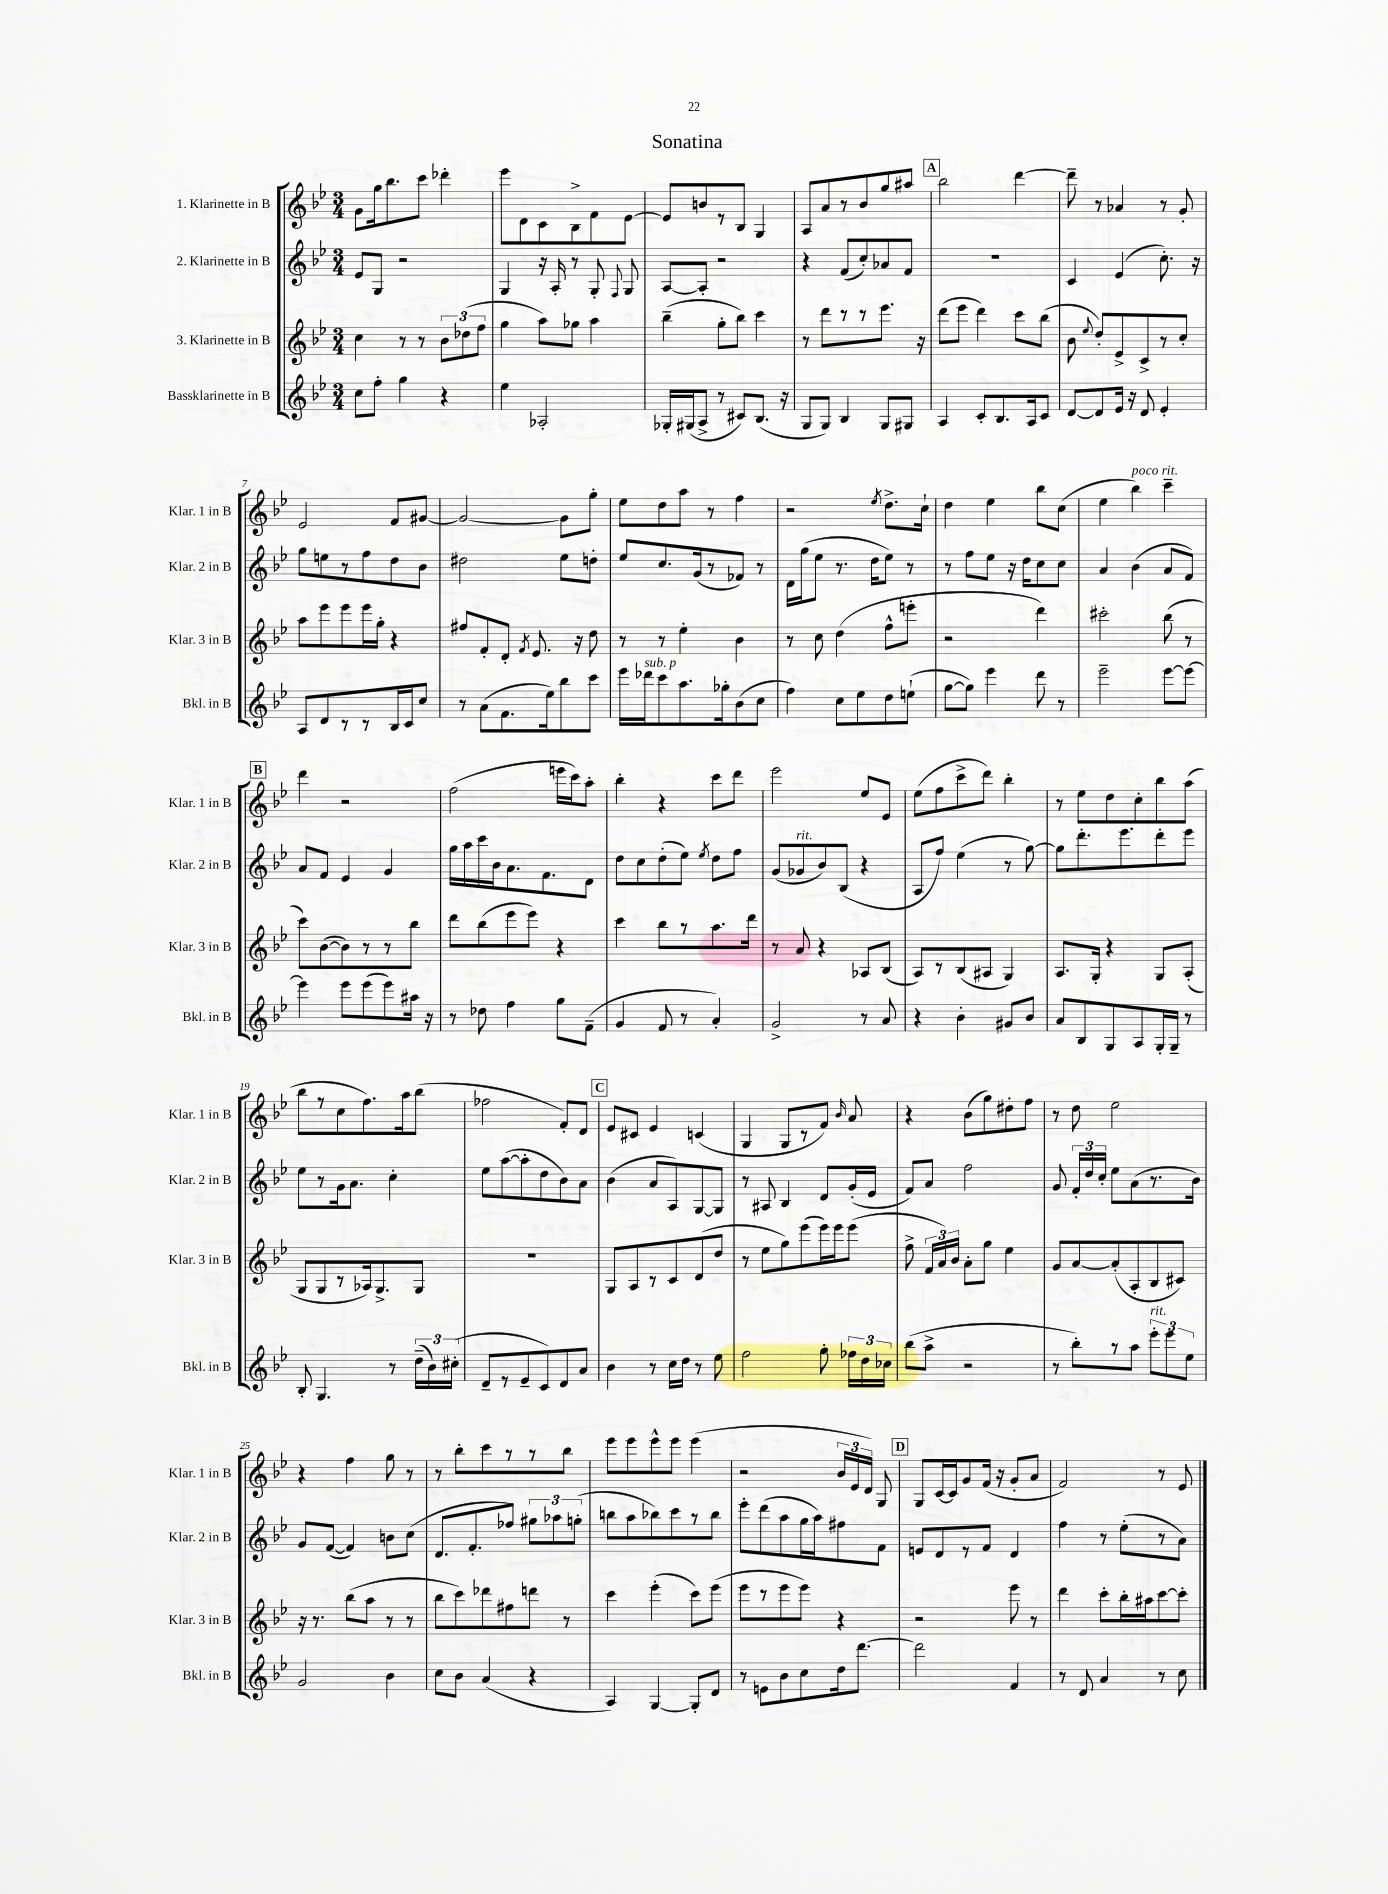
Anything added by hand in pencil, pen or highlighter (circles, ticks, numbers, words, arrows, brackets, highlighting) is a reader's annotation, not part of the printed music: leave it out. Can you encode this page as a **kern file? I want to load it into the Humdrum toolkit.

**kern	**kern	**kern	**kern
*part4	*part3	*part2	*part1
*staff4	*staff3	*staff2	*staff1
*I"Bassklarinette in B	*I"3. Klarinette in B	*I"2. Klarinette in B	*I"1. Klarinette in B
*I'Bkl. in B	*I'Klar. 3 in B	*I'Klar. 2 in B	*I'Klar. 1 in B
*clefG2	*clefG2	*clefG2	*clefG2
*k[b-e-]	*k[b-e-]	*k[b-e-]	*k[b-e-]
*M3/4	*M3/4	*M3/4	*M3/4
=1	=1	=1	=1
8cc\L	4cc\	8e-/L	8g\L
8ff'\J	.	8G/J	16gg\k
.	.	.	8.bb-\
4gg\	8r	2r	.
.	8r	.	8ccc\J
4r	12b-\L	.	4ddd-X'\
.	(12dd-X\	.	.
.	12ff\J	.	.
=2	=2	=2	=2
4ee-\	4gg\	4G/	8eee-\L
.	.	.	8d\
2A-X'/	8aa\L)	16r	8c\
.	.	16A'/	.
.	8gg-X\J	8r	8B-^\
.	4aa\	8G'/	8f\
.	.	8qqF/	.
.	.	8G/	[8e-\J
=3	=3	=3	=3
16G-X'/LL	(4bb-~\	[8A/L	8e-/L]
(16G#X/J	.	.	.
8A^/J	.	8A'/J]	8bn/
8r	8gg'\L	2r	8r
8c#X/L)	8bb-\J)	.	8B-/J
(8.B-/J	4ccc\	.	4G/
16r	.	.	.
=4	=4	=4	=4
8G/L	8r	4r	8A/L
8G/J)	8ddd\L	.	8a/
4B-/	8r	(8f/L	8r
.	8r	8cc'/)	8b-/
8G/L	8.eee-\J	8a-X/	8gg/
8G#X/J	.	8f/J	8aa#X/J
.	16r	.	.
!!LO:REH:place=s1:t=A
=5	=5	=5	=5
4A/	(8ddd\L	2.r	2bb-\
.	8eee-\J	.	.
8c'/L	4ddd\)	.	.
8.B-/	.	.	.
.	8ccc\L	.	[4ddd\
16A/k	.	.	.
8c/J	(8bb-\J	.	.
=6	=6	=6	=6
[8d/L	8b-\	4c/	8ddd~\]
.	8qqee-/	.	.
8d/]	8dd'/L)	.	8r
16e-/Jk	8e-^/	(4e-/	4a-X/
16r	.	.	.
8d/	8c^/	.	.
4e-'/	8r	8.cc'\)	8r
.	8cc'/J	.	8g'/
.	.	16r	.
!!LO:LB:g=z
=7	=7	=7	=7
8A/L	8aa\L	8gg\L	2e-/
8d/	8eee-\	8een\	.
8r	8eee-\	8r	.
8r	16eee-\L	8ff\	.
.	16gg'\JJ	.	.
16B-/L	4r	8dd\	8f/L
16c/J	.	.	.
8cc/J	.	8b-\J	[8g#X/J
=8	=8	=8	=8
8r	8ff#X/L	2dd#X\	2g#/_
(8a\L	8f'/	.	.
8.f\	8d'/J	.	.
.	8qf/	.	.
.	8.e-/	.	.
16ee-\k)	.	.	.
8bb-\	.	8ee-\L	8g#\L]
.	16r	.	.
8ccc\J	8dd\	8ddn'\J	8gg'\J
=9	=9	=9	=9
16eee-\LL	8r	8ee-/L	8ee-\L
!LO:TX:a:i:t=sub. p	!	!	!
16ddd-X\J	.	.	.
8ccc\	8r	8.cc/	8dd\
8.aa\	4ee-'\	.	8aa\J
.	.	(16g/k	.
.	.	8r	8r
16gg-X'\k	.	.	.
(8b-\	4b-\	8f-X/J)	4ff\
8cc\J	.	8r	.
=10	=10	=10	=10
4ff\)	8r	16d\LL	2r
.	.	(16gg\J	.
.	8cc\	8ee-\J	.
8cc\L	(4dd\	8.r	.
8ee-\	.	.	.
.	.	16dd\KL	.
.	.	.	8qee-/
8dd\	8ff^^\L	8ee-\J)	8.dd^\L
(8een`\J	8eeen'\J	8r	.
.	.	.	16cc`\Jk
=11	=11	=11	=11
[8gg\L	2r	8r	4dd\
8gg\J])	.	8ff\L	.
4eee-\	.	8ee-\J	4ee-\
.	.	16r	.
.	.	16dd\KL	.
8ddd\	4ddd\)	8cc\	8bb-\L
8r	.	8cc\J	(8cc\J
=12	=12	=12	=12
2eee-~\	2ccc#X'\	4a/	4ee-\
!	!	!	!LO:TX:a:i:t=poco rit.
.	.	(4b-\	4bb-\)
[8eee-\L	(8bb-\	8a/L	4ccc~\
8eee-\J_	8r	8f/J)	.
!!LO:LB:g=z
!!LO:REH:place=s1:t=B
=13	=13	=13	=13
4eee-\]	8ccc\L)	8a/L	4ddd\
.	([8b-\	8f/J	.
8eee-\L	8b-\])	4e-/	2r
(8eee-\	8r	.	.
8eee-\)	8r	4g/	.
16aa#X\Jk	8bb-\J	.	.
16r	.	.	.
=14	=14	=14	=14
8r	8ddd\L	16gg\LL	(2ff\
.	.	16aa\	.
8dd-X\	(8bb-\	16ccc\	.
.	.	16b-\J	.
4ff\	8eee-\	8.a\	.
.	8eee-\J)	.	.
.	.	8.f\	.
8gg\L	4r	.	16eeen\LL
.	.	.	16ccc\J)
(8f~\J	.	8d\J	8aa'\J
=15	=15	=15	=15
4g/	4ccc\	8dd\L	4bb-'\
.	.	8cc\	.
8f/	8bb-\L	(8dd'\	4r
8r	8r	8ee-\J)	.
.	.	8qee-/	.
4a'/)	8.aa\	8dd\L	8ccc\L
.	.	8ff\J	8ddd\J
.	16ddd\Jk	.	.
=16	=16	=16	=16
2g^/	8r	(8g/L	2eee-\
!	!	!LO:TX:a:i:t=rit.	!
.	8a/	8g-X/	.
.	4r	8b-/)	.
.	.	(8B-/J	.
8r	8A-X/L	4r	8ee-/L
8a/	(8B-/J	.	8e-/J
=17	=17	=17	=17
4r	8A/L)	8A/L	(8ee-\L
.	8r	8ff/J)	8ff\
4b-'\	(8B-/	(4ee-\	8ccc^\
.	8A#X/J	.	8ddd\J)
8g#X/L	4G/)	8r	4bb-'\
8b-/J	.	[8gg\)	.
=18	=18	=18	=18
8a/L	8.A/L	8gg\L]	8r
8B-/	.	8.ddd'\	8ee-\L
.	16G'/Jk	.	.
8G/	4r	.	8dd\
.	.	8.eee-\	.
8A/	.	.	8cc'\
16G'/L	8G/L	8ddd'\	8bb-\
16G~/JJ	.	.	.
8r	(8A'/J	8eee-\J	(8aa\J
!!LO:LB:g=z
=19	=19	=19	=19
8B-'/	8G/L	8ee-\L	8bb-\L
4.G/	8G/	8r	8r
.	8r	16g\k	8cc\
.	.	8.a\J	.
.	16A-X/k)	.	8.ff\)
.	8.G^/	.	.
8r	.	4cc'\	.
.	.	.	16aa\k
(24dd~\LL	8G/J	.	(8bb-\J
24b-\)	.	.	.
(24cc#X'\JJ	.	.	.
=20	=20	=20	=20
8d~/L	2.r	8ee-\L	2ff-X\
8r	.	([8aa\	.
8e-~/	.	8aa'\]	.
8c/)	.	8dd\	.
8d/	.	8b-\)	8f'/L)
8a/J	.	8a\J	8d/J
!!LO:REH:place=s1:t=C
=21	=21	=21	=21
4b-\	8G/L	(4b-\	8e-/L
.	8A/	.	8c#X/J
8r	8r	8a/L	4e-/
16cc\LL	8c/	8A/)	.
16dd\JJ	.	.	.
8r	(8d/	[8G/	(4cn/
8ee-\	8dd/J	8G/J]	.
=22	=22	=22	=22
2ff\	8r	8r	4G/
.	8ee-\L	8A#X/	.
.	8gg\)	4B-/	8G/L
.	(8eee-\	.	8r
8gg'\	16eee-\L)	8d/L	8f/J)
.	16eee-\J	.	.
.	.	.	16qqb-/
24ff-X\LL	(8eee-\J	(16g'/L	8a/
24dd\	.	.	.
.	.	16e-/JJ	.
24cc-X\JJ	.	.	.
=23	=23	=23	=23
(8bb-\L	8ff^\	8f/L)	4r
8aa^\J	24f/LL	8a/J	.
.	24a/)	.	.
.	24b-/JJ	.	.
2r	8a'\L	2ff\	(8b-\L
.	8gg\J	.	8gg\)
.	4ee-\	.	8dd#X'\
.	.	.	8ff\J
=24	=24	=24	=24
8r	8g/L	8g/	8r
8bb-'\L)	[8a/	24f'/LL	8dd\
.	.	24dd/	.
.	.	24cc'/JJ	.
8r	(8a'/]	8ee-\L	2ee-\
8aa\J	8A'/	(8a\	.
!LO:TX:a:i:t=rit.	!	!	!
12eee-'\L	8B-/	8.r	.
12eee-\	.	.	.
.	8c#X/J)	.	.
12ee-\J	.	.	.
.	.	16b-\Jk)	.
!!LO:LB:g=z
=25	=25	=25	=25
2g/	16r	8g/L	4r
.	8.r	.	.
.	.	([8f/J	.
.	(8bb-\L	4f/])	4ff\
.	8aa\J	.	.
4b-\	8r	8bn\L	8gg\
.	8r	(8cc\J	8r
=26	=26	=26	=26
8cc\L	8bb-\L	8.d/L	8r
8b-\J	8ccc\)	.	8bb-'\L
.	.	8.f'/	.
(4a/	8ddd-X\	.	8ccc\
.	8ff#X\	8ff-X/J)	8r
4r	8dddn\J	12gg#X\L	8r
.	.	12aa-X\	.
.	8r	.	8bb-\J
.	.	(12ggn'\J	.
=27	=27	=27	=27
4A/)	4ccc\	8bbn\L	8eee-\L
.	.	8aa\	8eee-\
[4G/	(4eee-'\	8bb-X\)	8eee-^^\
.	.	8ccc\	8eee-\J
8G'/L]	8ccc\L)	8r	(4eee-\
8d/J	(8eee-\J	8bb-\J	.
=28	=28	=28	=28
8r	8eee-\L	8eee-'\L	2r
8en\L	8r	(8ddd\	.
8b-\	8eee-\	8aa\	.
8cc\	8eee-\J)	16gg\L	.
.	.	16aa\J)	.
16dd\k	4r	8ff#X\	24b-/LL
.	.	.	24e-/
[8.ddd\J	.	.	.
.	.	.	24d/JJ)
.	.	8f\J	8G/
!!LO:REH:place=s1:t=D
=29	=29	=29	=29
2ddd\]	2r	8en/L	8G/L
.	.	8d/	[16c/L
.	.	.	16c/J]
.	.	8r	8g/
.	.	8f/J	(16f/Jk
.	.	.	16r
4f/	8eee-\	4d/	8g'/L
.	8r	.	8a/J
=30	=30	=30	=30
8r	4ddd\	4ff\	2f/)
8d/	.	.	.
4a/	8ccc'\L	8r	.
.	16bb-'\L	(8ee-'\L	.
.	16aa#X\J	.	.
8r	[8ccc\	8r	8r
8cc\	8ccc'\J]	8a\J)	8e-/
==	==	==	==
*-	*-	*-	*-
